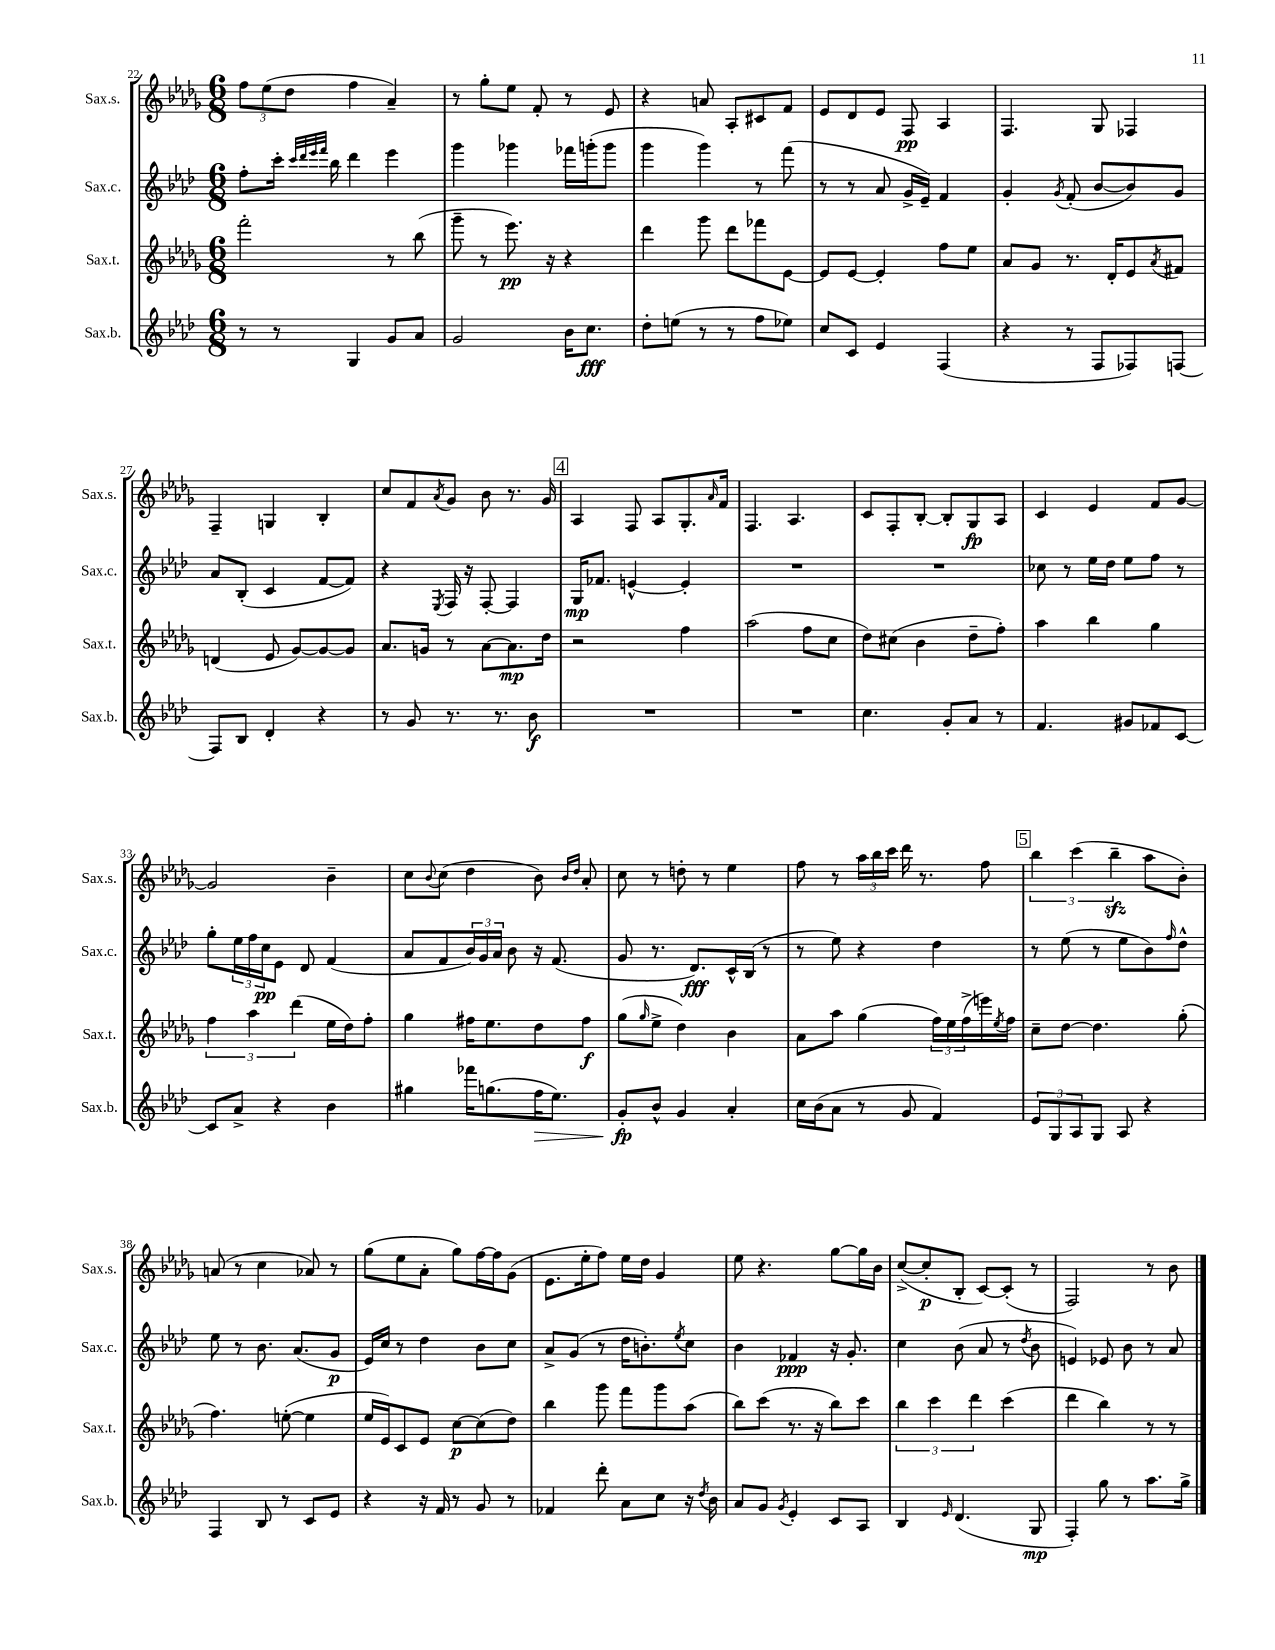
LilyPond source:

<<
\new StaffGroup <<
\new Staff = "s0" \with { instrumentName = "Sax.s." shortInstrumentName = "Sax.s." } {
    \clef treble \key des \major \numericTimeSignature \time 6/8
    \tuplet 3/2 { f''8 ees''8( des''8 } f''4 aes'4--) |
    r8 ges''8-. ees''8 f'8-. r8 ees'8 |
    r4 a'8 aes8-. cis'8 f'8 |
    ees'8 des'8 ees'8 f8\pp aes4 |
    f4. ges8 fes4 |
    f4-- g4 bes4-. |
    c''8 f'8 \acciaccatura { aes'8 } ges'8 bes'8 r8. ges'16 |
    \mark \markup { \box "4" } aes4 f8 aes8 ges8.-. \grace { aes'16 } f'16 |
    f4. aes4. |
    c'8 f8-. bes8~-. bes8-. ges8\fp aes8 |
    c'4 ees'4 f'8 ges'8~ |
    ges'2 bes'4-- |
    c''8 \appoggiatura { bes'8 } c''8( des''4 bes'8) \grace { bes'16 des''16 } aes'8-. |
    c''8 r8 d''8-. r8 ees''4 |
    f''8 r8 \tuplet 3/2 { aes''16 bes''16 c'''16 } des'''16 r8. f''8 |
    \mark \markup { \box "5" } \tuplet 3/2 { bes''4 c'''4( bes''4--\sfz } aes''8 bes'8-.) |
    a'8( r8 c''4 aes'8) r8 |
    ges''8( ees''8 aes'8-. ges''8) f''16~ f''16 ges'8( |
    ees'8. ees''16-. f''8) ees''16 des''16 ges'4 |
    ees''8 r4. ges''8~ ges''16 bes'16 |
    c''8~->( c''8-.\p bes8-. c'8~) c'8-.( r8 |
    f2) r8 bes'8 \bar "|." |
}
\new Staff = "s1" \with { instrumentName = "Sax.c." shortInstrumentName = "Sax.c." } {
    \clef treble \key aes \major \numericTimeSignature \time 6/8
    f''8-. c'''16-. \grace { c'''32 des'''32 ees'''32 f'''32 } bes''16 des'''4 ees'''4 |
    g'''4 ges'''4 fes'''16 g'''16-.( g'''8 |
    g'''4 g'''4) r8 f'''8( |
    r8 r8 aes'8 g'16-> ees'16--) f'4 |
    g'4-. \acciaccatura { g'8 } f'8-.( bes'8~ bes'8) g'8 |
    aes'8 bes8-.( c'4 f'8~ f'8) |
    r4 \acciaccatura { ees8 } f16 r16 f8~-. f4 |
    \mark \markup { \box "4" } g16\mp fes'8. e'4~-^ e'4-. |
    R2. |
    R2. |
    ces''8 r8 ees''16 des''16 ees''8 f''8 r8 |
    g''8-. \tuplet 3/2 { ees''16 f''16 c''16\pp } ees'8 des'8 f'4( |
    aes'8 f'8 \tuplet 3/2 { bes'16) g'16 aes'16 } bes'8 r16 f'8.( |
    g'8 r8. des'8.\fff) c'16-^ bes16( r8 |
    r8 ees''8) r4 des''4 |
    \mark \markup { \box "5" } r8 ees''8( r8 ees''8 bes'8) \grace { f''16 } des''8-^ |
    ees''8 r8 bes'8. aes'8.( g'8\p |
    ees'16) c''16 r8 des''4 bes'8 c''8 |
    aes'8-> g'8( r8 des''16 b'8.-.) \acciaccatura { ees''8 } c''8 |
    bes'4 fes'4\ppp r16 g'8.-. |
    c''4 bes'8( aes'8 r8 \acciaccatura { des''8 } bes'8 |
    e'4) ees'8 bes'8 r8 aes'8 \bar "|." |
}
\new Staff = "s2" \with { instrumentName = "Sax.t." shortInstrumentName = "Sax.t." } {
    \clef treble \key des \major \numericTimeSignature \time 6/8
    f'''2-. r8 bes''8( |
    ges'''8-- r8 ees'''8.\pp) r16 r4 |
    des'''4 ges'''8 des'''8 fes'''8 ees'8~ |
    ees'8 ees'8~ ees'4-. f''8 ees''8 |
    aes'8 ges'8 r8. des'16-. ees'8 \acciaccatura { aes'8 } fis'8 |
    d'4( ees'8 ges'8~) ges'8~ ges'8 |
    aes'8. g'16 r8 aes'8~ aes'8.\mp des''16 |
    \mark \markup { \box "4" } r2 f''4 |
    aes''2( f''8 c''8 |
    des''8) cis''8( bes'4 des''8-- f''8-.) |
    aes''4 bes''4 ges''4 |
    \tuplet 3/2 { f''4 aes''4 des'''4( } ees''16 des''16) f''8-. |
    ges''4 fis''16 ees''8. des''8 fis''8\f |
    ges''8( \grace { ges''16 } ees''8-> des''4) bes'4 |
    aes'8 aes''8 ges''4( \tuplet 3/2 { f''16) ees''16 f''16->( } e'''16) \acciaccatura { ees''8 } f''16 |
    \mark \markup { \box "5" } c''8-- des''8~ des''4. ges''8-.( |
    f''4.) e''8~-.( e''4 |
    ees''16 ees'16) c'8 ees'8 c''8~\p c''8( des''8) |
    bes''4 ges'''8 f'''8 ges'''8 aes''8( |
    bes''8) c'''8( r8. r16 bes''8) c'''8 |
    \tuplet 3/2 { bes''4 c'''4 des'''4 } c'''4( |
    des'''4 bes''4) r8 r8 \bar "|." |
}
\new Staff = "s3" \with { instrumentName = "Sax.b." shortInstrumentName = "Sax.b." } {
    \clef treble \key aes \major \numericTimeSignature \time 6/8
    r8 r8 g4 g'8 aes'8 |
    g'2 bes'16 c''8.\fff |
    des''8-. e''8( r8 r8 f''8 ees''8) |
    c''8 c'8 ees'4 f4( |
    r4 r8 f8 fes8) f8~ |
    f8 bes8 des'4-. r4 |
    r8 g'8 r8. r8. bes'8\f |
    \mark \markup { \box "4" } R2. |
    R2. |
    c''4. g'8-. aes'8 r8 |
    f'4. gis'8 fes'8 c'8~ |
    c'8 aes'8-> r4 bes'4 |
    gis''4 fes'''16 g''8.( f''16\> ees''8.) |
    g'8-.\fp\! bes'8-^ g'4 aes'4-. |
    c''16 bes'16( aes'8 r8 g'8 f'4) |
    \mark \markup { \box "5" } \tuplet 3/2 { ees'8 g8 aes8 } g8 aes8 r4 |
    f4 bes8 r8 c'8 ees'8 |
    r4 r16 f'16 r8 g'8 r8 |
    fes'4 des'''8-. aes'8 c''8 r16 \acciaccatura { des''8 } bes'16 |
    aes'8 g'8 \acciaccatura { g'8 } ees'4-. c'8 aes8 |
    bes4 \grace { ees'16 } des'4.( g8\mp |
    f4-.) g''8 r8 aes''8. g''16-> \bar "|." |
}
>>
>>
\layout { \context { \Score currentBarNumber = #22 } }
